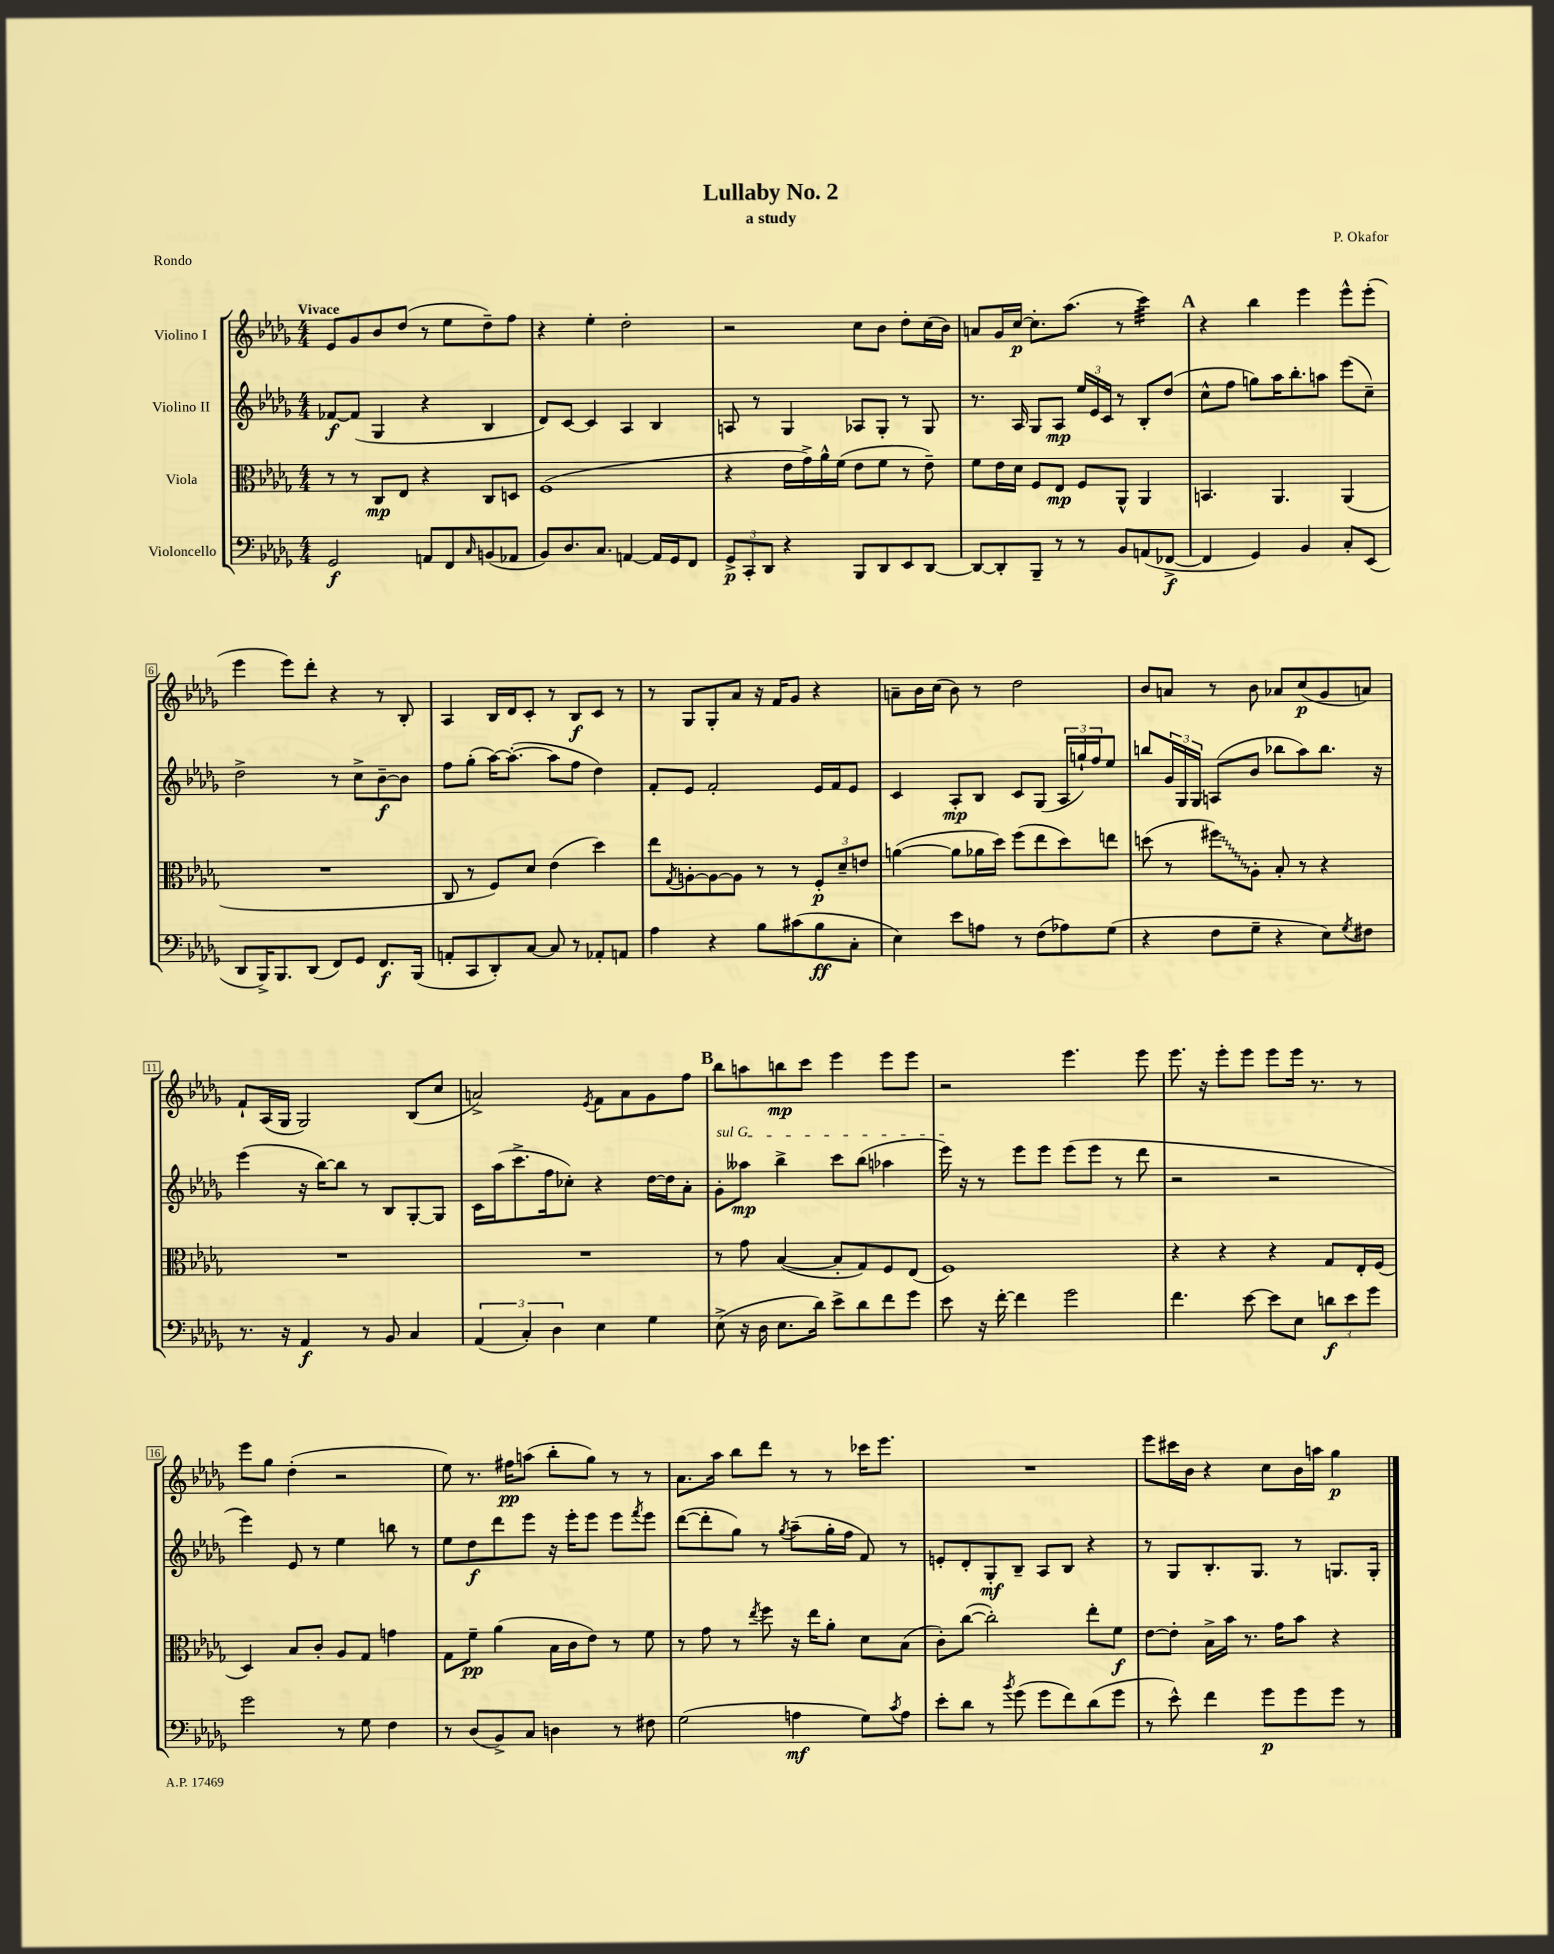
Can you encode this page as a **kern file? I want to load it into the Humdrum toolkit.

**kern	**kern	**kern	**kern
*staff4	*staff3	*staff2	*staff1
*clefF4	*clefC3	*clefG2	*clefG2
*k[b-e-a-d-g-]	*k[b-e-a-d-g-]	*k[b-e-a-d-g-]	*k[b-e-a-d-g-]
*M4/4	*M4/4	*M4/4	*M4/4
2GG-/	8r	[8f-/L	8e-/L
.	8r	(8f-/]J	8g-/
.	8C/L	4G-/	8b-/
.	8E-/J	.	(8dd-/J
8AA/L	4r	4r	8r
8FF/	.	.	8ee-\L
16qqC/	.	.	.
(8BB/	8C/L	4B-/	8dd-~\)
8AA-/J	8D/J	.	8ff\J
=	=	=	=
8BB-/L)	(1F	8d-/L)	4r
8.D-/	.	[8c/J	.
.	.	4c/]	4ee-'\
8.C/J	.	.	.
[4AA/	.	4A-/	2dd-'\
16AA/]LL	.	4B-/	.
16GG-/J	.	.	.
8FF/J	.	.	.
=	=	=	=
12GG-^/L	4r	8A/	2r
12CC'/	.	.	.
.	.	8r	.
12DD-/J	.	.	.
4r	16e-\LL	4G-/	.
.	16g-^\)	.	.
.	16a-^^\	.	.
.	(16f\JJ	.	.
8BBB-/L	8e-\L	8A-/L	8cc\L
8DD-/	8f\J	8G-'/J	8b-\J
8EE-/	8r	8r	8dd-'\L
[8DD-/J	8e-~\)	8G-/	(16cc\L
.	.	.	16b-\JJ)
=	=	=	=
8DD-/_L	8f\L	8.r	8a/L
8DD-'/]	16e-\L	.	16g-/L
.	16d-\JJ	16A-/	[16cc/JJ
8BBB-~/J	8F/L	8G-/L	8.cc'\]L
8r	8E-/J	8A-/J	.
.	.	.	(8.aa-\J
8r	8F/L	24ee-/LL	.
.	.	24e-/	.
.	.	24c/JJ	.
8BB-/L	8AA-^^/J	8r	8r
(8AA/	4AA-/	8B-'/L	4ccc\)
[8FF-^/J	.	(8dd-/J	.
=	=	=	=
4FF-/]	4.BB/	8cc^^\L	4r
.	.	8ff\J	.
4GG-/)	.	8gg\L)	4bb-\
.	4.AA-/	16aa-\K	.
.	.	8.bb-'\	.
4BB-/	.	.	4eee-\
.	.	8aa\J	.
8C'/L	(4AA-/	(8eee-\L	8eee-^^\L
(8EE-/J	.	8cc~\J)	(8eee-'\J
=	=	=	=
8DD-/L	1r	2dd-^\	4eee-\
16BBB-^/K)	.	.	.
8.BBB-/	.	.	.
.	.	.	8eee-\L)
(8DD-/J	.	.	8ddd-'\J
8FF/L)	.	8r	4r
8GG-/J	.	8cc^\L	.
8.FF/L	.	[8b-~\	8r
.	.	8b-\]J	8B-'/
(16BBB-/Jk	.	.	.
=	=	=	=
8AA'/L	8C/	8ff\L	4A-/
8CC/	8r	(8gg-'\J	.
8DD-'/)	8F/L)	[16aa-\LK)	16B-/LL
.	.	(8.aa-'\_J	16d-/J
[8C/J	8d-/J	.	8c'/J
8C/]	(4e-\	8aa-\]L	8r
8r	.	8ff\J	8B-/L
8AA-'/L	4dd-\)	4dd-\)	8c/J
8AA/J	.	.	8r
=	=	=	=
4A-\	8ee-\L	8f'/L	8r
.	8qG-/	.	.
.	[8A'\	8e-/J	8G-/L
4r	8A\_	2f'/	8G-'/
.	8A\]J	.	8a-/J
8B-\L	8r	.	16r
.	.	.	16f/LK
(8c#\	8r	.	8g-/J
8B-\	12F'/L	16e-/LL	4r
.	.	16f/J	.
.	12d-~/	.	.
8C'\J	.	8e-/J	.
.	12e/J	.	.
=	=	=	=
4E-\)	([4a\	4c/	8a~\L
.	.	.	16b-\L
.	.	.	(16cc\JJ
8e-\L	8a\]L	8A-'/L	8b-\)
8A\J	16a-\L	8B-/J	8r
.	16dd-\JJ)	.	.
8r	(8ff\L	8c/L	2dd-\
(8F\L	8ee-\	(8G-/J	.
8A-\)	8dd-\)	24A-/LL	.
.	.	24gg`/)	.
.	.	24ff/J	.
(8G-\J	8ee\J	8ee-/J	.
=	=	=	=
4r	(8dd\	8bb/L	8b-/L
.	8r	24g-/L	8a/J
.	.	24G-/	.
.	.	24G-/JJ	.
8F\L	8ff#\L)	(8A/L	8r
8G-~\J	8A-'\J	8b-/J	8b-\
4r	8B-'/	8bb-\L	8a-/L
.	8r	8aa-\)	(8cc/
8E-\L)	4r	8.bb-\J	8g-/
8qG-/	.	.	.
8F#\J	.	.	8a/J)
.	.	16r	.
=	=	=	=
8.r	1r	(4eee-\	8f`/L
.	.	.	(16A-/L
16r	.	.	16G-/JJ
4AA-/	.	16r	2G-/)
.	.	[16bb-\LK)	.
.	.	8bb-\]J	.
8r	.	8r	.
8BB-/	.	8B-/L	.
4C/	.	[8G-'/	(8B-/L
.	.	8G-/]J	8cc/J
=	=	=	=
(6AA-/	1r	16c\LL	2a^/)
.	.	(16aa-\J	.
.	.	8.ccc^\	.
6C'/)	.	.	.
.	.	16ff\k	.
6D-\	.	.	.
.	.	8cc-'\J)	.
.	.	.	8qe-/
4E-\	.	4r	8f\L
.	.	.	8a\
4G-\	.	[16dd-\LL	8g-\
.	.	16dd-\]J	.
.	.	8a-'\J	8ff\J
=	=	=	=
(8E-^\	8r	8g-'\L	8bb-\L
16r	8g-\	8aa--\J	8aa\
16D-\	.	.	.
8.E-\L	([4B-/	4bb-^\	8bb\
.	.	.	8ccc\J
16d-\Jk)	.	.	.
8e-^\L	8B-'/]L	8ccc\L	4eee-\
8d-\	8G-/)	(8bb-\J	.
8f\	8F/	4aa-\	8eee-\L
8g-\J	(8E-/J	.	8eee-\J
=	=	=	=
8e-\	1F)	16eee-\)	2r
.	.	16r	.
16r	.	8r	.
[16f'\	.	.	.
4f\]	.	8eee-\L	.
.	.	8eee-\J	.
2g-\	.	(8eee-\L	4.eee-\
.	.	8eee-\J	.
.	.	8r	.
.	.	8ddd-\	8eee-\
=	=	=	=
4.f\	4r	2r	8.eee-\
.	.	.	16r
.	4r	.	8eee-'\L
[8e-\	.	.	8eee-\J
8e-\]L	4r	2r	8eee-\L
8E-\J	.	.	16eee-\Jk
.	.	.	8.r
12d\L	8G-/L	.	.
12e-\	.	.	.
.	16E-'/L	.	8r
12g-\J	.	.	.
.	(16F/JJ	.	.
=	=	=	=
2g-\	4D-/)	4eee-\)	8eee-\L
.	.	.	8gg-\J
.	8B-/L	8e-/	(4dd-'\
.	8c'/J	8r	.
8r	8A-/L	4ee-\	2r
8G-\	8G-/J	.	.
4F\	4g\	8bb\	.
.	.	8r	.
=	=	=	=
8r	8G-\L	8ee-\L	8ee-\)
(8D-/L	8f~\J	8dd-\	8.r
8BB-^/)	(4a-\	8ddd-\	.
.	.	.	16ff#\LK
8C/J	.	8eee-\J	(8aa\J
4D\	16B-\LL	16r	8bb-'\L
.	16c\J	16eee-'\LK	.
.	8e-\J)	8eee-\J	8gg-\J)
8r	8r	8eee-\L	8r
.	.	8qfff/	.
8F#\	8f\	8eee-\J	8r
=	=	=	=
(2G-\	8r	([8ddd-\L	8.a-\L
.	8g-\	8ddd-'\]	.
.	.	.	16aa-\Jk
.	8r	8gg-\J)	8bb-\L
.	8qee-/	.	.
.	8ff\	8r	8ddd-\J
.	.	8qgg-/	.
4A\	16r	(8aa-~\L	8r
.	16ee-\LK	.	.
.	8a-'\J	16gg-'\L	8r
.	.	16ff\JJ	.
8G-\L)	8d-\L	8f/)	16ccc-\LK
.	.	.	8.eee-\J
8qc/	.	.	.
8A\J	(8B-\J	8r	.
=	=	=	=
8e-'\L	8c'\L)	8e'/L	1r
8d-\J	([8cc\J	8d-'/	.
8r	2cc'\])	8G-'/	.
8qb-/	.	.	.
(8g-\	.	8B-~/J	.
8g-\L	.	8A-/L	.
8f\)	.	8B-/J	.
(8d-\	8ee-'\L	4r	.
8g-\J	8f\J	.	.
=	=	=	=
8r	[8e-\L	8r	8eee-\L
8e-^^\)	8e-'\]J	8G-/L	16ccc#\L
.	.	.	16b-\JJ
4f\	16B-^\LL	8.B-'/	4r
.	16b-\JJ	.	.
.	8.r	.	.
.	.	8.G-/J	.
8g-\L	.	.	8cc\L
.	16g-\LK	.	.
8g-\	8b-\J	8r	16b-\L
.	.	.	16aa\JJ
8g-\J	4r	8.G/L	4gg-\
8r	.	.	.
.	.	16G'/Jk	.
==	==	==	==
*-	*-	*-	*-
